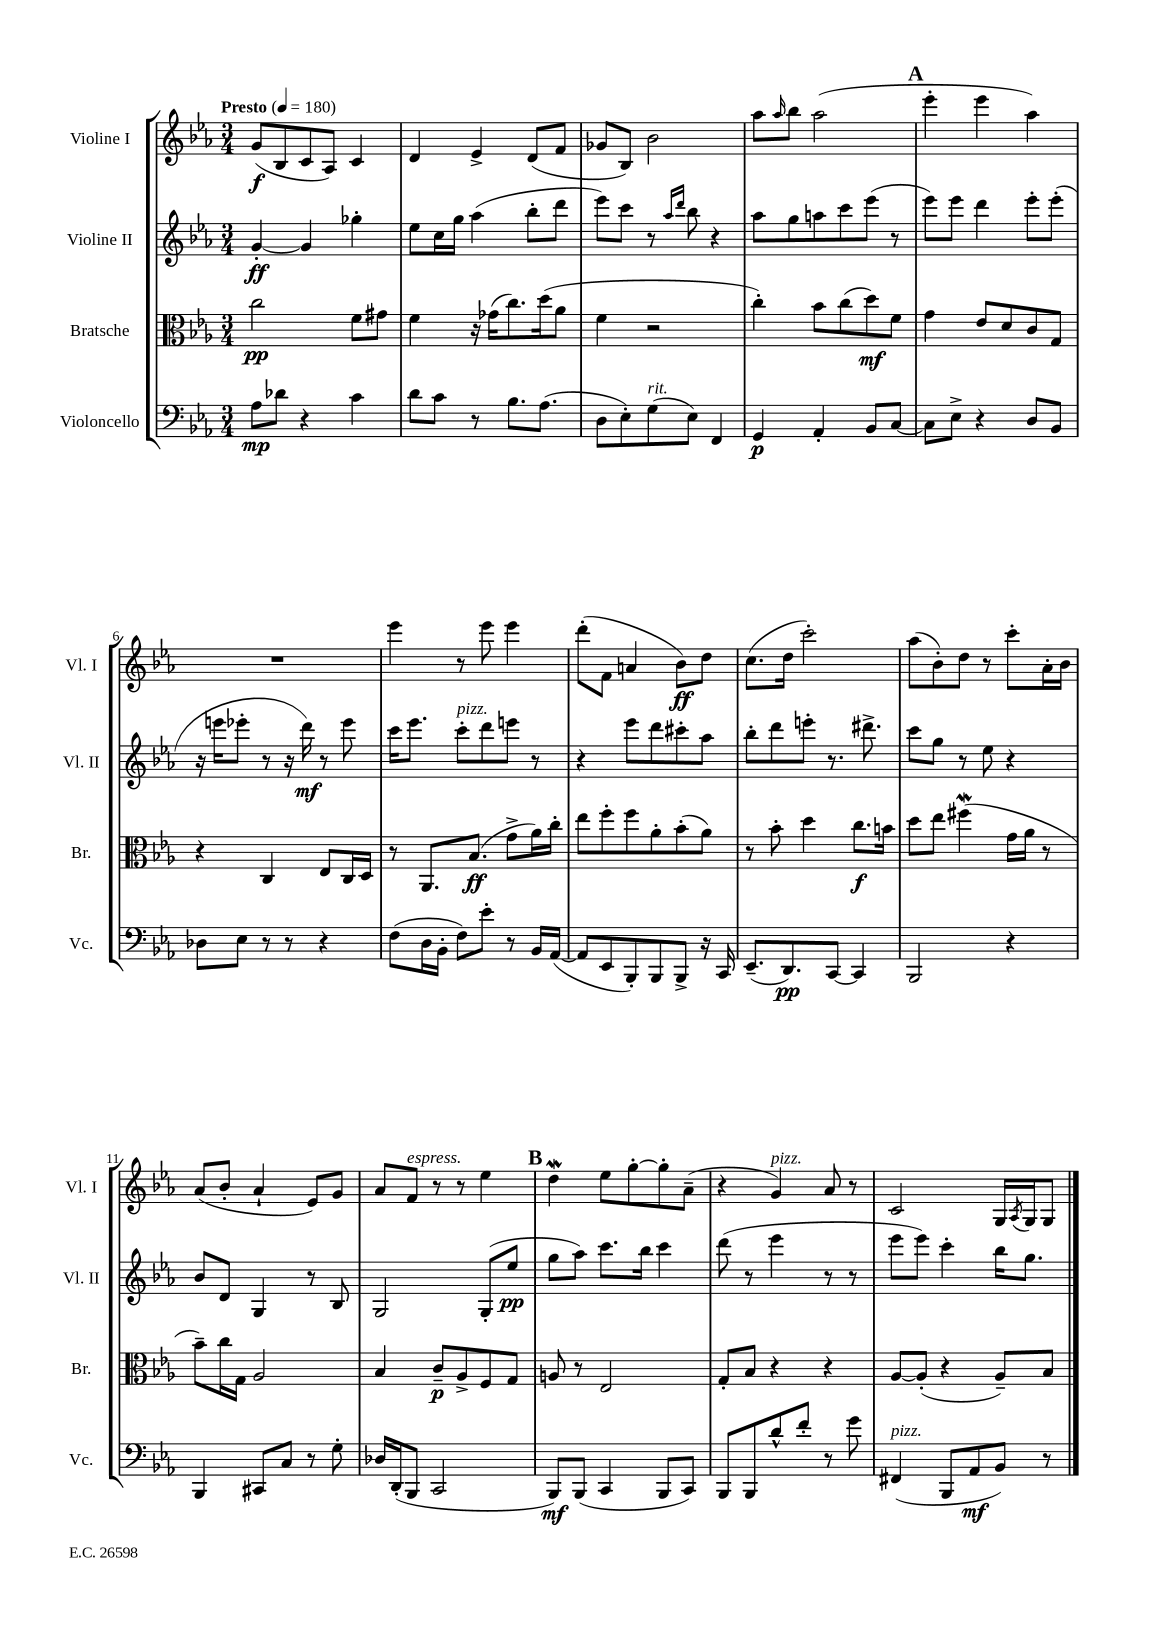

**kern	**dynam	**kern	**dynam	**kern	**dynam	**kern	**dynam
*part4	*part4	*part3	*part3	*part2	*part2	*part1	*part1
*staff4	*staff4	*staff3	*staff3	*staff2	*staff2	*staff1	*staff1
*I"Violoncello	*	*I"Bratsche	*	*I"Violine II	*	*I"Violine I	*
*I'Vc.	*	*I'Br.	*	*I'Vl. II	*	*I'Vl. I	*
*clefF4	*	*clefC3	*	*clefG2	*	*clefG2	*
*k[b-e-a-]	*	*k[b-e-a-]	*	*k[b-e-a-]	*	*k[b-e-a-]	*
*M3/4	*	*M3/4	*	*M3/4	*	*M3/4	*
*MM180	*	*MM180	*	*MM180	*	*MM180	*
=1	=1	=1	=1	=1	=1	=1	=1
!	!	!	!	!	!	!LO:TX:a:B:t=Presto	!
8A-\L	mp	2cc\	pp	[4g'/	ff	(8g/L	f
8d-X\J	.	.	.	.	.	8B-/	.
4r	.	.	.	4g/]	.	8c/	.
.	.	.	.	.	.	8A-/J)	.
4c\	.	8f\L	.	4gg-X'\	.	4c/	.
.	.	8g#X\J	.	.	.	.	.
=2	=2	=2	=2	=2	=2	=2	=2
8d\L	.	4f\	.	8ee-\L	.	4d/	.
8c\J	.	.	.	16cc\L	.	.	.
.	.	.	.	16gg\JJ	.	.	.
8r	.	16r	.	(4aa-\	.	4e-^/	.
.	.	(16g-X\KL	.	.	.	.	.
8.B-\L	.	8.cc\)	.	.	.	.	.
.	.	.	.	8bb-'\L	.	(8d/L	.
(8.A-\J	.	(16dd\k	.	.	.	.	.
.	.	8a-\J	.	8ddd\J	.	8f/J	.
=3	=3	=3	=3	=3	=3	=3	=3
8D\L	.	4f\	.	8eee-\L)	.	8g-X/L	.
8E-'\)	.	.	.	8ccc\J	.	8B-/J)	.
!LO:TX:a:i:t=rit.	!	!	!	!	!	!	!
(8G\	.	2r	.	8r	.	2b-\	.
.	.	.	.	16qqaa-/LL	.	.	.
.	.	.	.	16qqddd/JJ	.	.	.
8E-\J)	.	.	.	8bb-\	.	.	.
4FF/	.	.	.	4r	.	.	.
=4	=4	=4	=4	=4	=4	=4	=4
4GG/	p	4cc'\)	.	8aa-\L	.	8aa-\L	.
.	.	.	.	.	.	16qqaa-/	.
.	.	.	.	8gg\	.	8bb-\J	.
4AA-'/	.	8b-\L	.	8aan\	.	(2aa-\	.
.	.	(8cc\	.	8ccc\	.	.	.
8BB-/L	.	8dd\)	mf	(8eee-\J	.	.	.
[8C/J	.	8f\J	.	8r	.	.	.
!!LO:REH:place=s1:t=A
=5	=5	=5	=5	=5	=5	=5	=5
8C\L]	.	4g\	.	8eee-\L)	.	4eee-'\	.
8E-^\J	.	.	.	8eee-\J	.	.	.
4r	.	8e-/L	.	4ddd\	.	4eee-\	.
.	.	8d/	.	.	.	.	.
8D/L	.	8c/	.	8eee-'\L	.	4aa-\)	.
8BB-/J	.	8G/J	.	(8eee-'\J	.	.	.
!!LO:LB:g=z
=6	=6	=6	=6	=6	=6	=6	=6
8D-X\L	.	4r	.	16r	.	2.r	.
.	.	.	.	16eeen\KL	.	.	.
8E-\J	.	.	.	8eee-X'\J	.	.	.
8r	.	4C/	.	8r	.	.	.
8r	.	.	.	16r	.	.	.
.	.	.	.	16ddd\)	mf	.	.
4r	.	8E-/L	.	8r	.	.	.
.	.	16C/L	.	8eee-\	.	.	.
.	.	16D/JJ	.	.	.	.	.
=7	=7	=7	=7	=7	=7	=7	=7
(8F\L	.	8r	.	16ccc\KL	.	4eee-\	.
.	.	.	.	8.eee-\J	.	.	.
16D\L	.	8.AA-/L	.	.	.	.	.
16BB-'\JJ	.	.	.	.	.	.	.
!	!	!	!	!LO:TX:a:i:t=pizz.	!	!	!
8F\L)	.	.	.	8ccc'\L	.	8r	.
.	.	(8.B-/J	ff	.	.	.	.
8e-'\J	.	.	.	8ddd\	.	8eee-\	.
8r	.	8g^\L	.	8eeen\J	.	4eee-\	.
16BB-/LL	.	16a-\L)	.	8r	.	.	.
([16AA-/JJ	.	16cc'\JJ	.	.	.	.	.
=8	=8	=8	=8	=8	=8	=8	=8
8AA-/L]	.	8ee-\L	.	4r	.	(8ddd'\L	.
8EE-/	.	8ff'\	.	.	.	8f\J	.
8BBB-'/)	.	8ff\	.	8eee-\L	.	4an/	.
8BBB-/	.	8a-'\	.	8ddd\	.	.	.
8BBB-^/J	.	(8b-'\	.	8ccc#X'\	.	8b-\L)	ff
16r	.	8a-\J)	.	8aa-\J	.	8dd\J	.
16CC/	.	.	.	.	.	.	.
=9	=9	=9	=9	=9	=9	=9	=9
(8.EE-~/L	.	8r	.	8bb-'\L	.	(8.cc\L	.
.	.	8b-'\	.	8ddd\	.	.	.
8.DD/)	pp	.	.	.	.	16dd\Jk	.
.	.	4dd\	.	8eeen'\J	.	2ccc'\)	.
[8CC/J	.	.	.	8.r	.	.	.
4CC/]	.	8.cc\L	f	.	.	.	.
.	.	.	.	8.ddd#X^\	.	.	.
.	.	16bn\Jk	.	.	.	.	.
=10	=10	=10	=10	=10	=10	=10	=10
2BBB-/	.	8dd\L	.	8ccc\L	.	(8aa-\L	.
.	.	8ee-\J	.	8gg\J	.	8b-'\)	.
.	.	(4ff#XW\	.	8r	.	8dd\J	.
.	.	.	.	8ee-\	.	8r	.
4r	.	16g\LL	.	4r	.	8ccc'\L	.
.	.	16a-\JJ	.	.	.	.	.
.	.	8r	.	.	.	16a-'\L	.
.	.	.	.	.	.	16b-\JJ	.
!!LO:LB:g=z
=11	=11	=11	=11	=11	=11	=11	=11
4BBB-/	.	8b-~\L)	.	8b-/L	.	(8a-/L	.
.	.	16cc\L	.	8d/J	.	8b-'/J	.
.	.	16G\JJ	.	.	.	.	.
8CC#X/L	.	2A-/	.	4G/	.	4a-`/	.
8C/J	.	.	.	.	.	.	.
8r	.	.	.	8r	.	8e-/L)	.
8G'\	.	.	.	8B-/	.	8g/J	.
=12	=12	=12	=12	=12	=12	=12	=12
16D-X/LL	.	4B-/	.	2G/	.	8a-/L	.
(16DD'/J	.	.	.	.	.	.	.
!	!	!	!	!	!	!LO:TX:a:i:t=espress.	!
8BBB-/J	.	.	.	.	.	8f/J	.
2CC/	.	8c~/L	p	.	.	8r	.
.	.	8A-^/	.	.	.	8r	.
.	.	8F/	.	(8G'/L	.	4ee-\	.
.	.	8G/J	.	8ee-/J	pp	.	.
!!LO:REH:place=s1:t=B
=13	=13	=13	=13	=13	=13	=13	=13
8BBB-/L)	mf	8An/	.	8gg\L	.	4ddW\	.
(8BBB-/J	.	8r	.	8aa-\J)	.	.	.
4CC/	.	2E-/	.	8.ccc\L	.	8ee-\L	.
.	.	.	.	.	.	[8gg'\	.
.	.	.	.	16bb-\Jk	.	.	.
8BBB-/L	.	.	.	4ccc\	.	8gg'\]	.
8CC/J)	.	.	.	.	.	(8a-~\J	.
=14	=14	=14	=14	=14	=14	=14	=14
8BBB-/L	.	8G'/L	.	(8ddd\	.	4r	.
8BBB-/	.	8B-/J	.	8r	.	.	.
!	!	!	!	!	!	!LO:TX:a:i:t=pizz.	!
8d^^/	.	4r	.	4eee-\	.	4g/)	.
8f'/J	.	.	.	.	.	.	.
8r	.	4r	.	8r	.	8a-/	.
8g\	.	.	.	8r	.	8r	.
=15	=15	=15	=15	=15	=15	=15	=15
!LO:TX:a:i:t=pizz.	!	!	!	!	!	!	!
(4FF#X/	.	[8A-/L	.	8eee-\L	.	2c/	.
.	.	(8A-'/J]	.	8eee-\J)	.	.	.
8BBB-/L	.	4r	.	4ccc'\	.	.	.
8AA-/	mf	.	.	.	.	.	.
8BB-/J)	.	8A-~/L)	.	16bb-\KL	.	16G/LL	.
.	.	.	.	.	.	8qA-/	.
.	.	.	.	8.gg\J	.	16G/J	.
8r	.	8B-/J	.	.	.	8G/J	.
==	==	==	==	==	==	==	==
*-	*-	*-	*-	*-	*-	*-	*-
